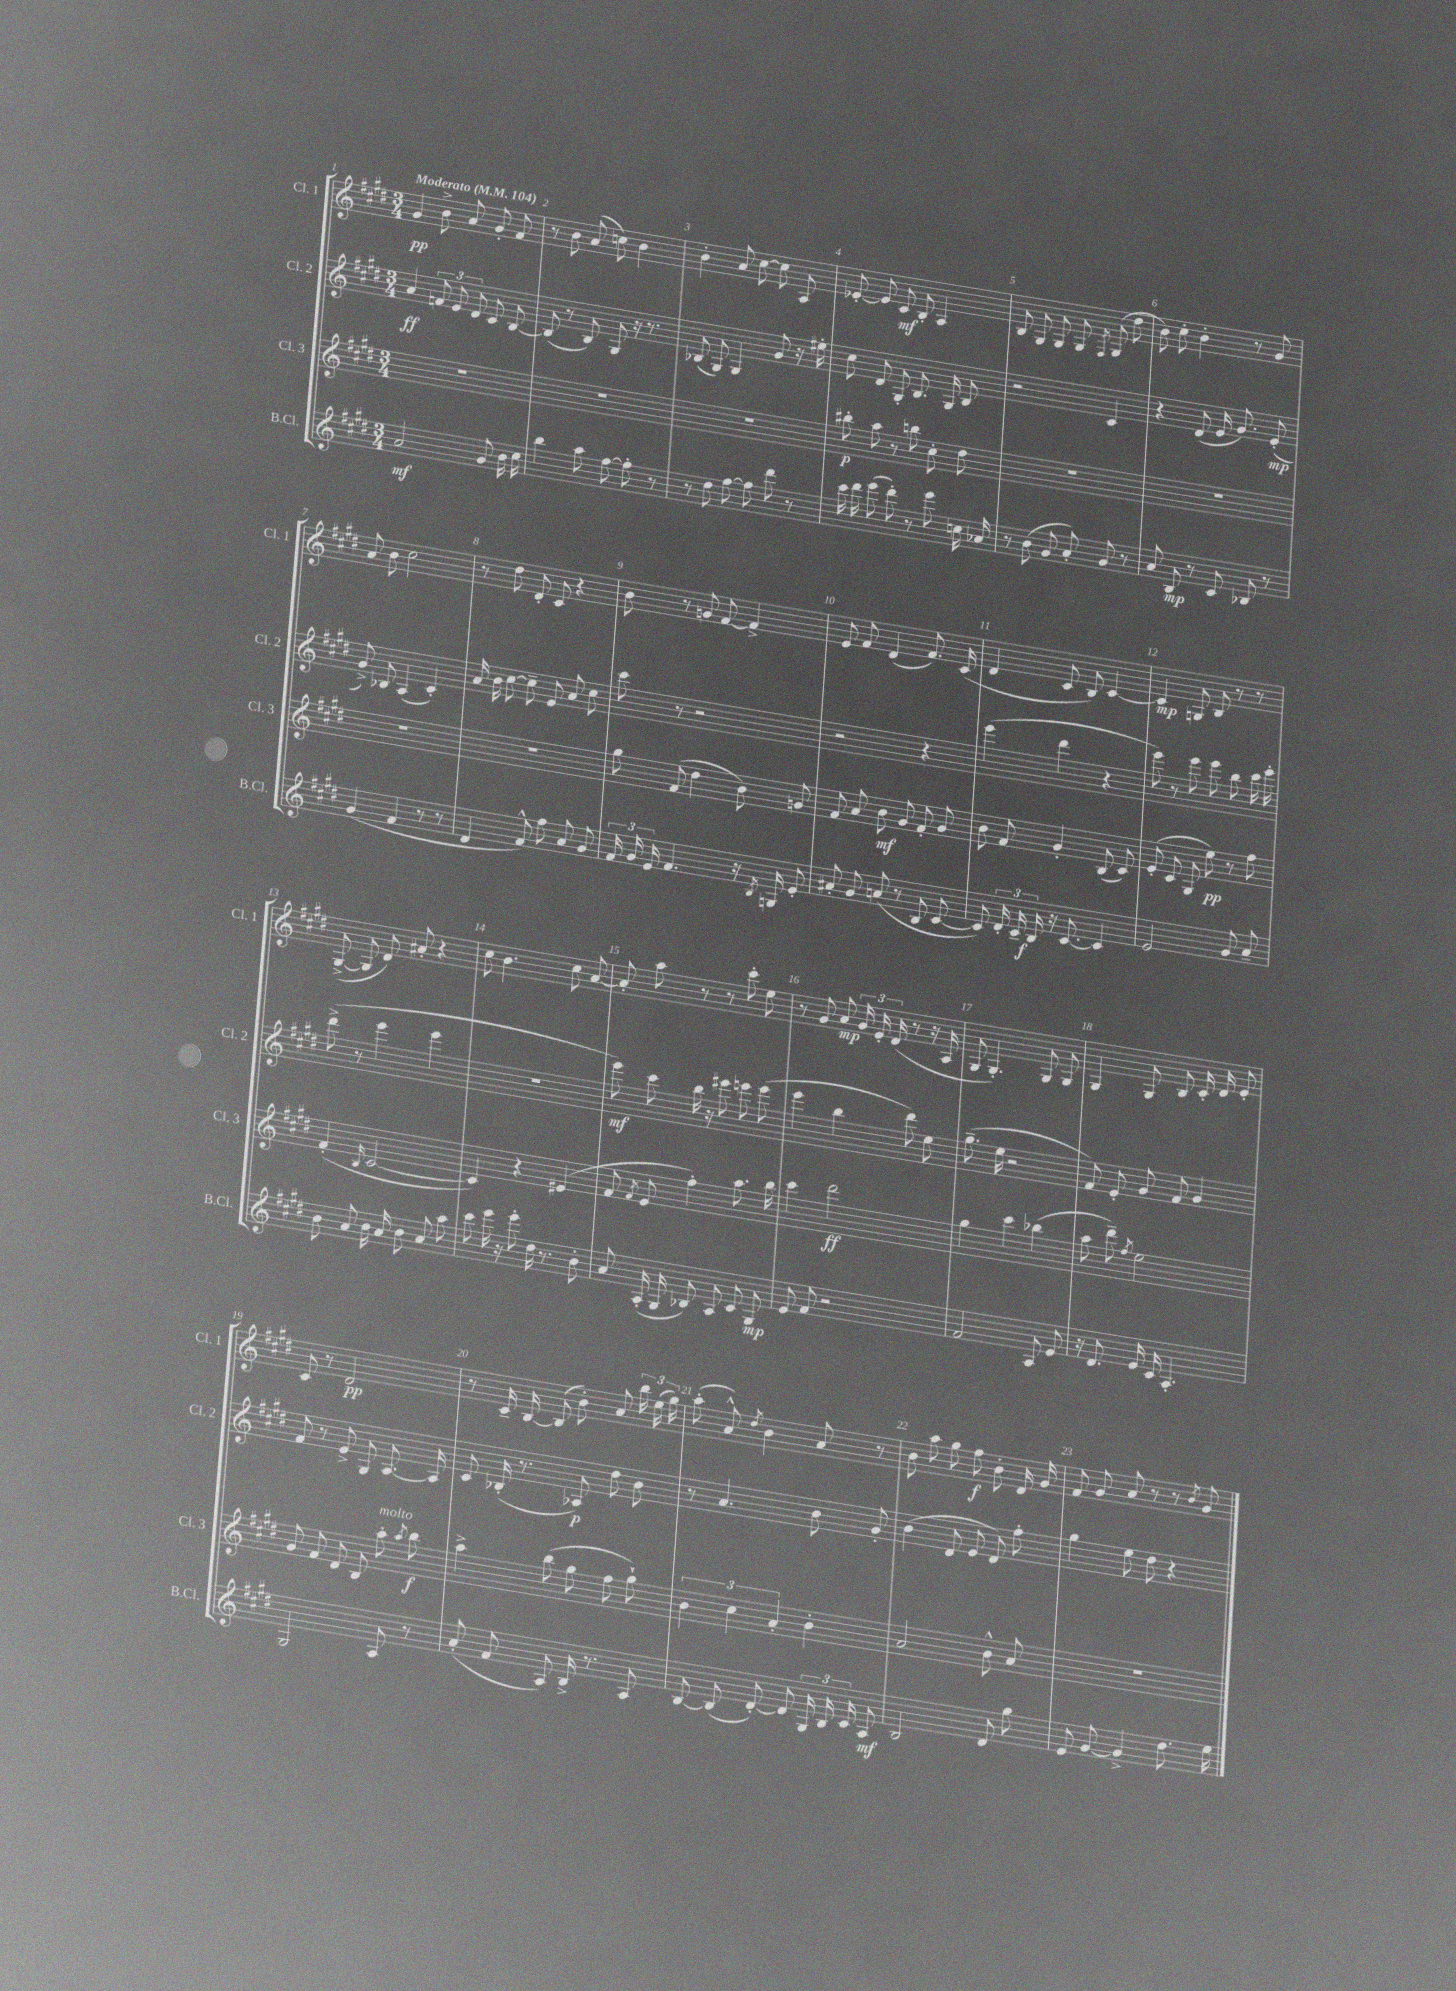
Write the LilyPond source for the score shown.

<<
\new StaffGroup <<
\new Staff = "s0" \with { instrumentName = "Cl. 1" shortInstrumentName = "Cl. 1" } {
    \clef treble \key e \major \numericTimeSignature \time 3/4 \tempo "Moderato" 4 = 104
    \autoBeamOff gis'4\pp b'8-> a'8 gis'8-. fis'8 |
    r8 b'8 a'8( c''8) b'4 |
    b'4-. a'8 cis''8~ cis''8 a8 |
    ees'8~-. ees'8 cis'8\mf b8-. a4 |
    b8 gis8 gis8 gis8 \acciaccatura { fis8 } gis8( dis''8 |
    b'8) cis''8-. b'4-. r8 gis'8 |
    a'8 b'8 cis''2 |
    r8 dis''8 dis'8-. cis'8 r4 |
    b'8 r8 g'8 fis'8~ fis'4-> |
    e'8 fis'8 dis'4( fis'8.) cis'16( |
    dis'4 cis'8 b8) cis'4~ |
    cis'4\mp g8 b8 r8 r8 |
    gis8~->( gis8 dis'8) ais'8-. r4 |
    cis''8 b'4. cis''8 a'8~ |
    a'8-. a''8 r8 r8 cis'''8-. e''8 |
    r8 gis'8 a'8\mp \tuplet 3/2 { gis'16 e'16-. dis'16( } r8 r16 a16 |
    gis8 gis4.-.) gis8 gis8 |
    gis4 gis8 b8 cis'16-. dis'16 e'8-. |
    cis'8 r8 dis'2\pp |
    r8 cis'16-- b16~ b8( b'8-.) a'8 \tuplet 3/2 { b''16 e''16( gis''16) } |
    a''8-.( a'8-^) \acciaccatura { dis''8 } b'4 a'8 r8 |
    b'8 a''8 gis''8 fis''8\f b'8-. dis'16 gis'16 |
    fis'8 gis'8 a'8 r8 r8 \acciaccatura { b'8 } gis'8 \bar "|." |
}
\new Staff = "s1" \with { instrumentName = "Cl. 2" shortInstrumentName = "Cl. 2" } {
    \clef treble \key e \major \numericTimeSignature \time 3/4
    \autoBeamOff a'4\ff \tuplet 3/2 { f'8 e'8 dis'8 } cis'8 b8~ |
    b8( r8 b8) gis8 r16 r8. |
    bes8( gis8) gis4 gis'8 r16 eis''16-. |
    cis''8 dis'8 gis8-. b8. gis16 b8 |
    r2 cis'4 |
    r4 dis'8( e'16 gis'8.) e'8-.\mp( |
    gis'8->) bes8 a4( cis'4-.) |
    a'16 b'16 cis''8~ cis''8-- e'8 a'8 cis''8 |
    cis'''8 r8 r2 |
    r2 r4 |
    e'''4( dis'''4 r4 |
    e'''8) r8 e'''8 e'''8 b''8 cis'''16 e'''16-. |
    dis'''8->( r8 e'''4 e'''4 |
    R2. |
    e'''8\mf) cis'''8 b''16 r16 eis'''8 e'''8 e'''8( |
    e'''4 b''4 dis'''8) e''8 |
    gis''8.--( e''16 r2 |
    fis'8) e'8-. gis'8 fis'8 gis'4 |
    fis'8 r8 e'8-> gis8 a8.~ a16 |
    cis'8 bes16-.( r8. aes8\p) dis''8 b'8 |
    r8 a'4. b'8 gis'8-. |
    b'4( dis'8 e'8 dis'8) fis''8-. |
    gis''4 e''8 dis''8 r4 \bar "|." |
}
\new Staff = "s2" \with { instrumentName = "Cl. 3" shortInstrumentName = "Cl. 3" } {
    \clef treble \key e \major \numericTimeSignature \time 3/4
    \autoBeamOff R2. |
    R2. |
    R2. |
    bis''8-.\p a''8 r8 b''8 cis''8-. dis''8 |
    R2. |
    R2. |
    R2. |
    R2. |
    gis''8 fis'8( dis''4 b'8) g'8 |
    fis'8 a'8 b'8\mf gis'8 fis'8-. gis'8 |
    b'8 fis'8 gis'4-. b8( cis'8) |
    e'8-.( cis'8 gis8 e''8\pp) r8 fis''8 |
    fis'4-.( \grace { b16 } cis'2~ |
    cis'4) r4 eis'4( |
    fis'8 \acciaccatura { fis'8 } e'8 fis''4-.) a''8. b''16 |
    cis'''4 dis'''2\ff |
    gis''4 cis'''4 bes''4( |
    a''8 dis'''8--) \acciaccatura { fis''8 } e''2 |
    gis'8 fis'8 dis'8 b8 a''8-.^\markup { \italic "molto" } \acciaccatura { a''8 } b''8\f |
    a''4-> b''8( gis''8 fis''8 gis''8-!) |
    \tuplet 3/2 { b'4 cis''4 a'4-. } b'4-. |
    a'2 b'8-^ a'8 |
    R2. \bar "|." |
}
\new Staff = "s3" \with { instrumentName = "B.Cl." shortInstrumentName = "B.Cl." } {
    \clef treble \key e \major \numericTimeSignature \time 3/4
    \autoBeamOff a'2\mf gis'8 b'16 cis''16 |
    b''4 a''8 fis''8~ fis''8-. r8 |
    r8 dis''8 fis''8~ fis''8 dis'''8 r8 |
    cis'''16 dis'''16 e'''8( dis'''8-.) r8 e'''8 c''16 aes'16 |
    r8 b'8( gis'8 a'8-.) gis'8 r8 |
    a'8 b8\mp r8 cis'8 bes8 r8 |
    gis'4( fis'4 r8 r8 |
    dis'4 fis'8-^) fis''8 a'8 gis'8 |
    \tuplet 3/2 { fis'16 gis'16 e'16 } fis'4. r16 \acciaccatura { b8 } g16 e'8-. |
    ais'8-. gis'8 a'8( r8 b8 cis'8~ |
    cis'8) \tuplet 3/2 { dis'16-. cis'16-- b16\f } r16 cis'8.~ cis'4 |
    e'2 gis'8 a'8-- |
    b'8 a'8 b'16 a'16 b'8 a'8 a''8 |
    cis'''8 e'''16 r16 e'''8-. dis''16 r8. b'8-. |
    a'8 a16-.( gis16 bes8) a8 cis'8 gis8\mp |
    e'8 fis'8 r2 |
    fis'2 a8 e'8 |
    r16 dis'8. e'16 cis'16 a4.-. |
    gis2 a8 r8 |
    a'8-.( fis'8 a8) b16-> r8. a8 |
    b8~ b8( dis'8~-.) dis'8 \tuplet 3/2 { gis16 b16 cis'16 } a8\mf |
    b2 dis'8 gis''8 |
    e'8 gis'8~ gis'4-> dis''8. e''16 \bar "|." |
}
>>
>>
\layout { \context { \Score \override BarNumber.break-visibility = ##(#f #t #t) barNumberVisibility = #all-bar-numbers-visible } }
